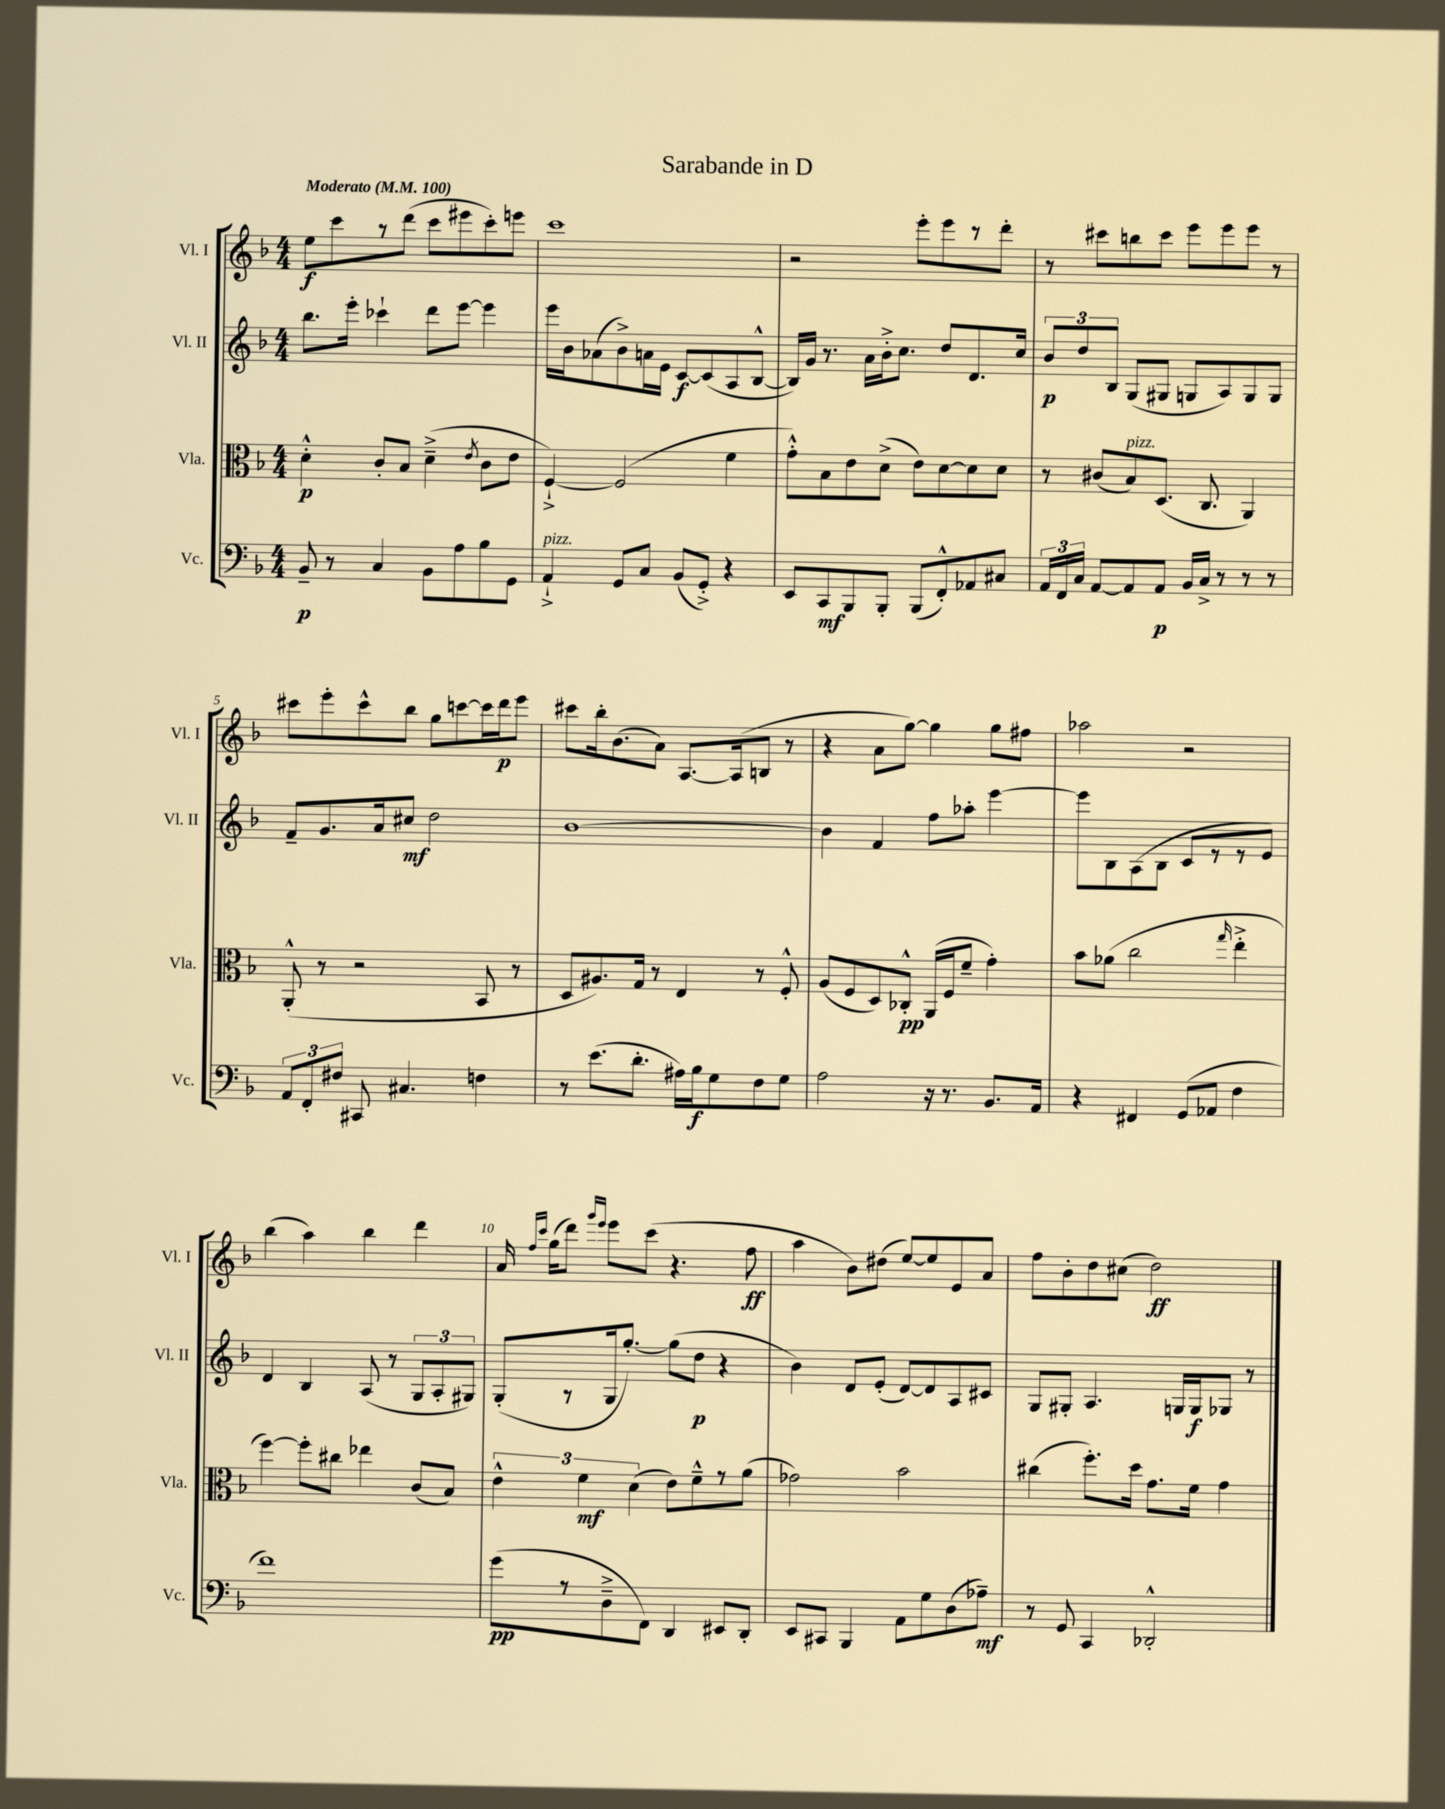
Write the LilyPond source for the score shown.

\header { title = "Sarabande in D" }
<<
\new StaffGroup <<
\new Staff = "s0" \with { instrumentName = "Vl. I" shortInstrumentName = "Vl. I" } {
    \clef treble \key f \major \numericTimeSignature \time 4/4 \tempo "Moderato" 4 = 100
    \autoBeamOff e''8[\f c'''8 r8 d'''8]( c'''8[ eis'''8 c'''8-.) e'''8] |
    c'''1 |
    r2 e'''8[-. e'''8 r8 d'''8]-. |
    r8 cis'''8[ b''8 cis'''8] e'''8[ e'''8 e'''8] r8 |
    cis'''8[ e'''8-. cis'''8-^ bes''8] g''8[ c'''8~ c'''16 d'''16\p e'''8] |
    cis'''8[ bes''16-. bes'8.( a'8]) a8.[~ a16( b8] r8 |
    r4 a'8[ g''8]~) g''4 g''8[ fis''8] |
    aes''2 r2 |
    bes''4( a''4) bes''4 d'''4 |
    a'16 \grace { f''16[ c'''16] } g''16[( d'''8]) \grace { g'''16[ e'''16] } e'''8[ c'''8]( r4. f''8\ff |
    a''4 bes'8[) dis''8]( e''8[~) e''8 e'8 a'8] |
    f''8[ bes'8-. d''8 cis''8]( d''2\ff) \bar "|." |
}
\new Staff = "s1" \with { instrumentName = "Vl. II" shortInstrumentName = "Vl. II" } {
    \clef treble \key f \major \numericTimeSignature \time 4/4
    \autoBeamOff bes''8.[ e'''16]-. ces'''4-! d'''8[ e'''8]~ e'''4 |
    e'''16[ bes'16 aes'8( bes'8->) a'16 e'16] c'8[~\f c'8( a8 bes8]~-^ |
    bes16[) g'16] r8. a'16[ bes'16-.-> c''8.] d''8[ d'8. c''16] |
    \tuplet 3/2 { bes'8[\p d''8 bes8] } g8[( gis8] g8[ a8) g8 g8] |
    f'8[-- g'8. a'16 cis''8]\mf d''2 |
    bes'1~ |
    bes'4 f'4 f''8[ aes''8]-. e'''4~ |
    e'''8[ bes8 a8( bes8] c'8[ r8 r8 e'8]) |
    d'4 bes4 a8( r8 \tuplet 3/2 { g8[ a8-. gis8]) } |
    g8[-.( r8 g16 g''8.]~-.) g''8[( d''8]\p r4 |
    bes'4) d'8[ e'8]-.( d'8[~) d'8 a8 cis'8] |
    g8[ gis8]-. a4. g16[ g16\f ges8] r8 \bar "|." |
}
\new Staff = "s2" \with { instrumentName = "Vla." shortInstrumentName = "Vla." } {
    \clef alto \key f \major \numericTimeSignature \time 4/4
    \autoBeamOff d'4-.-^\p c'8[-. bes8] d'4--->( \acciaccatura { e'8 } c'8[ e'8] |
    f4~-!->) f2( f'4 |
    g'8[-.-^) bes8 e'8 d'8]->( e'8[) d'8~ d'8 d'8] |
    r8 cis'8[( bes8^\markup { \italic "pizz." }) d8.]( c8. a,4) |
    a,8-.-^( r8 r2 bes,8 r8 |
    d8[ ais8.) g16] r8 e4 r8 f8-.-^ |
    a8[( f8 d8) ces8]-.-^\pp a,16[( f16 f'8]-- g'4-.) |
    bes'8[ aes'8]( c''2 \grace { g''16 } e''4-.-> |
    f''4~) f''8[-. cis''8] ees''4 c'8[( bes8]) |
    \tuplet 3/2 { e'4-^ f'4\mf d'4( } e'8[) f'8---^ r8 a'8]( |
    ges'2) bes'2 |
    cis''4( f''8.[-.) d''16] g'8.[ f'16] g'4 \bar "|." |
}
\new Staff = "s3" \with { instrumentName = "Vc." shortInstrumentName = "Vc." } {
    \clef bass \key f \major \numericTimeSignature \time 4/4
    \autoBeamOff bes,8--\p r8 c4 bes,8[ a8 bes8 g,8] |
    a,4-!->^\markup { \italic "pizz." } g,8[ c8] bes,8[( g,8]-.->) r4 |
    e,8[ c,8\mf bes,,8 bes,,8]-. bes,,8[( f,8-.-^) aes,8 cis8] |
    \tuplet 3/2 { a,16[ f,16 c16] } a,8[~ a,8 a,8]\p bes,16[ c16]-> r8 r8 r8 |
    \tuplet 3/2 { a,8[ f,8-. fis8] } cis,8 cis4. f4 |
    r8 e'8.[( d'8.]-. ais16[) bes16\f g8 f8 g8] |
    a2 r16 r8. bes,8.[ a,16] |
    r4 fis,4 g,8[( aes,8] f4 |
    f'1) |
    g'8[\pp( r8 d8---> f,8]) d,4 eis,8[ d,8]-. |
    e,8[ cis,8] bes,,4 a,8[ g8 d8( aes8]--\mf) |
    r8 g,8 c,4 des,2-.-^ \bar "|." |
}
>>
>>
\layout { \context { \Score \override BarNumber.break-visibility = ##(#f #t #t) barNumberVisibility = #(every-nth-bar-number-visible 5) } }
